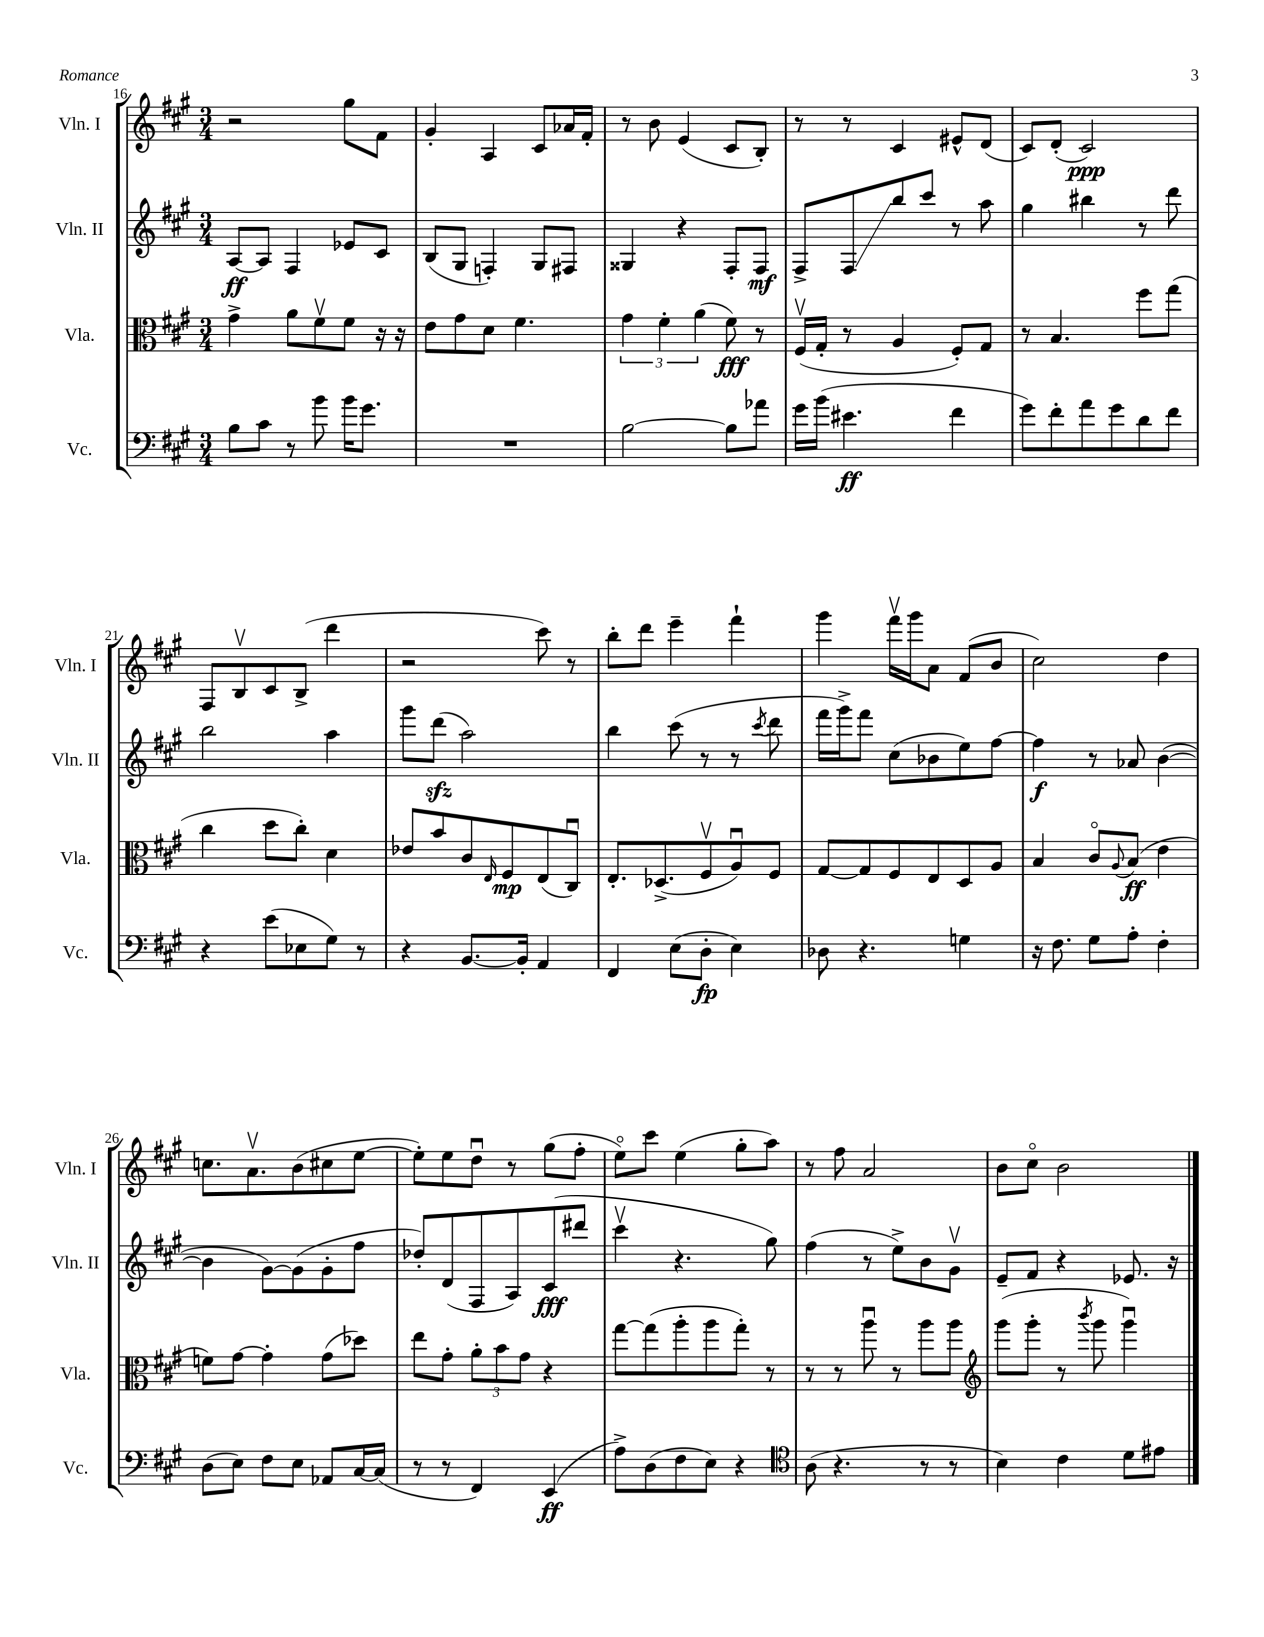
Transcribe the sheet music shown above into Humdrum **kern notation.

**kern	**kern	**kern	**kern
*staff4	*staff3	*staff2	*staff1
*clefF4	*clefC3	*clefG2	*clefG2
*k[f#c#g#]	*k[f#c#g#]	*k[f#c#g#]	*k[f#c#g#]
*M3/4	*M3/4	*M3/4	*M3/4
8B\L	4g#^\	[8A/L	2r
8c#\J	.	8A/]J	.
8r	8a\L	4F#/	.
8b\	8f#v\	.	.
16b\LK	8f#\J	8e-/L	8gg#\L
8.g#\J	.	.	.
.	16r	8c#/J	8f#\J
.	16r	.	.
=	=	=	=
2.r	8e\L	(8B/L	4g#'/
.	8g#\	8G#/J	.
.	8d\J	4F'/)	4A/
.	4.f#\	.	.
.	.	8G#/L	8c#/L
.	.	8F#/J	16a-/L
.	.	.	16f#'/JJ
=	=	=	=
[2B\	6g#\	4G##/	8r
.	.	.	8b\
.	6f#'\	.	.
.	.	4r	(4e/
.	(6a\	.	.
8B\]L	8f#\)	8F#'/L	8c#/L
8a-\J	8r	8F#/J	8B'/J)
=	=	=	=
16g#\LL	(16F#v/LL	8F#^/L	8r
(16b\JJ	16G#'/JJ	.	.
4.e#\	8r	8F#/	8r
.	4A/	8bb/	4c#/
.	.	8ccc#/J	.
4f#\	8F#'/L)	8r	8e#^^/L
.	8G#/J	8aa\	(8d/J
=	=	=	=
8g#\L)	8r	4gg#\	8c#/L)
8f#'\	4.B/	.	(8d'/J
8a\	.	4bb#\	2c#/)
8g#\	.	.	.
8d\	8ff#\L	8r	.
8f#\J	(8gg#\J	8ddd\	.
=	=	=	=
4r	4cc#\	2bb\	8F#/L
.	.	.	8Bv/
(8e\L	8dd\L	.	8c#/
8E-\	8cc#'\J)	.	(8B^/J
8G#\J)	4d\	4aa\	4ddd\
8r	.	.	.
=	=	=	=
4r	8e-/L	8ggg#\L	2r
.	8b/	(8ddd\J	.
[8.BB/L	8c#/	2aa\)	.
.	16qqE/	.	.
.	8F#/	.	.
16BB'/]Jk	.	.	.
4AA/	(8E/	.	8ccc#\)
.	8C#u/J)	.	8r
=	=	=	=
4FF#/	8.E'/L	4bb\	8bb'\L
.	.	.	8ddd\J
.	(8.D-^/	.	.
(8E\L	.	(8ccc#\	4eee~\
8D'\J	8F#v/	8r	.
4E\)	8Au/)	8r	4fff#`\
.	.	8qccc#/	.
.	8F#/J	8ddd\	.
=	=	=	=
8D-\	[8G#/L	16fff#\LL	4ggg#\
.	.	16ggg#^\J)	.
4.r	8G#/]	8fff#\J	.
.	8F#/	(8cc#\L	16fff#v\LL
.	.	.	16ggg#\J
.	8E/	8b-\	8a\J
4G\	8D/	8ee\)	(8f#/L
.	8A/J	[8ff#\J	8b/J
=	=	=	=
16r	4B/	4ff#\]	2cc#\)
8.F#\	.	.	.
8G#\L	8c#o/L	8r	.
.	8qqA/	.	.
8A'\J	(8B/J	8a-/	.
4F#'\	4e\	([4b\	4dd\
=	=	=	=
(8D\L	8f\L)	4b\]	8.cc\L
8E\J)	[8g#\J	.	.
.	.	.	8.av\
8F#\L	4g#'\]	[8g#\L)	.
8E\J	.	(8g#\]	(8b\
8AA-/L	(8g#\L	8g#'\	8cc#\
[16C#/L	8dd-\J)	8ff#\J	[8ee\J
(16C#/]JJ	.	.	.
=	=	=	=
8r	8ee\L	8dd-'/L)	8ee'\]L)
8r	8g#'\J	(8d/	8ee\
4FF#/)	12a'\L	8F#/	8ddu\J
.	12b\	.	.
.	.	8A/)	8r
.	12g#\J	.	.
(4EE/	4r	(8c#/	(8gg#\L
.	.	8ddd#/J	8ff#'\J
=	=	=	=
8A^\L)	[8gg#\L	4ccc#v\	8eeo\L)
(8D\	(8gg#\]	.	8ccc#\J
8F#\	8aa'\	4.r	(4ee\
8E\J)	8aa\	.	.
4r	8gg#'\J)	.	8gg#'\L
.	8r	8gg#\)	8aa\J)
=	=	=	=
*clefC4	*	*	*
(8A\	8r	(4ff#\	8r
4.r	8r	.	8ff#\
.	8aau\	8r	2a/
.	8r	8ee^\L)	.
8r	8aa\L	8b\	.
8r	8aa\J	8g#v\J	.
=	=	=	=
*	*clefG2	*	*
4B\)	(8ggg#\L	8e~/L	8b\L
.	8ggg#'\J	8f#/J	8cc#o\J
4c#\	8r	4r	2b\
.	8qbbb/	.	.
.	8ggg#\	.	.
8d\L	4ggg#u\)	8.e-/	.
8e#\J	.	.	.
.	.	16r	.
==	==	==	==
*-	*-	*-	*-
